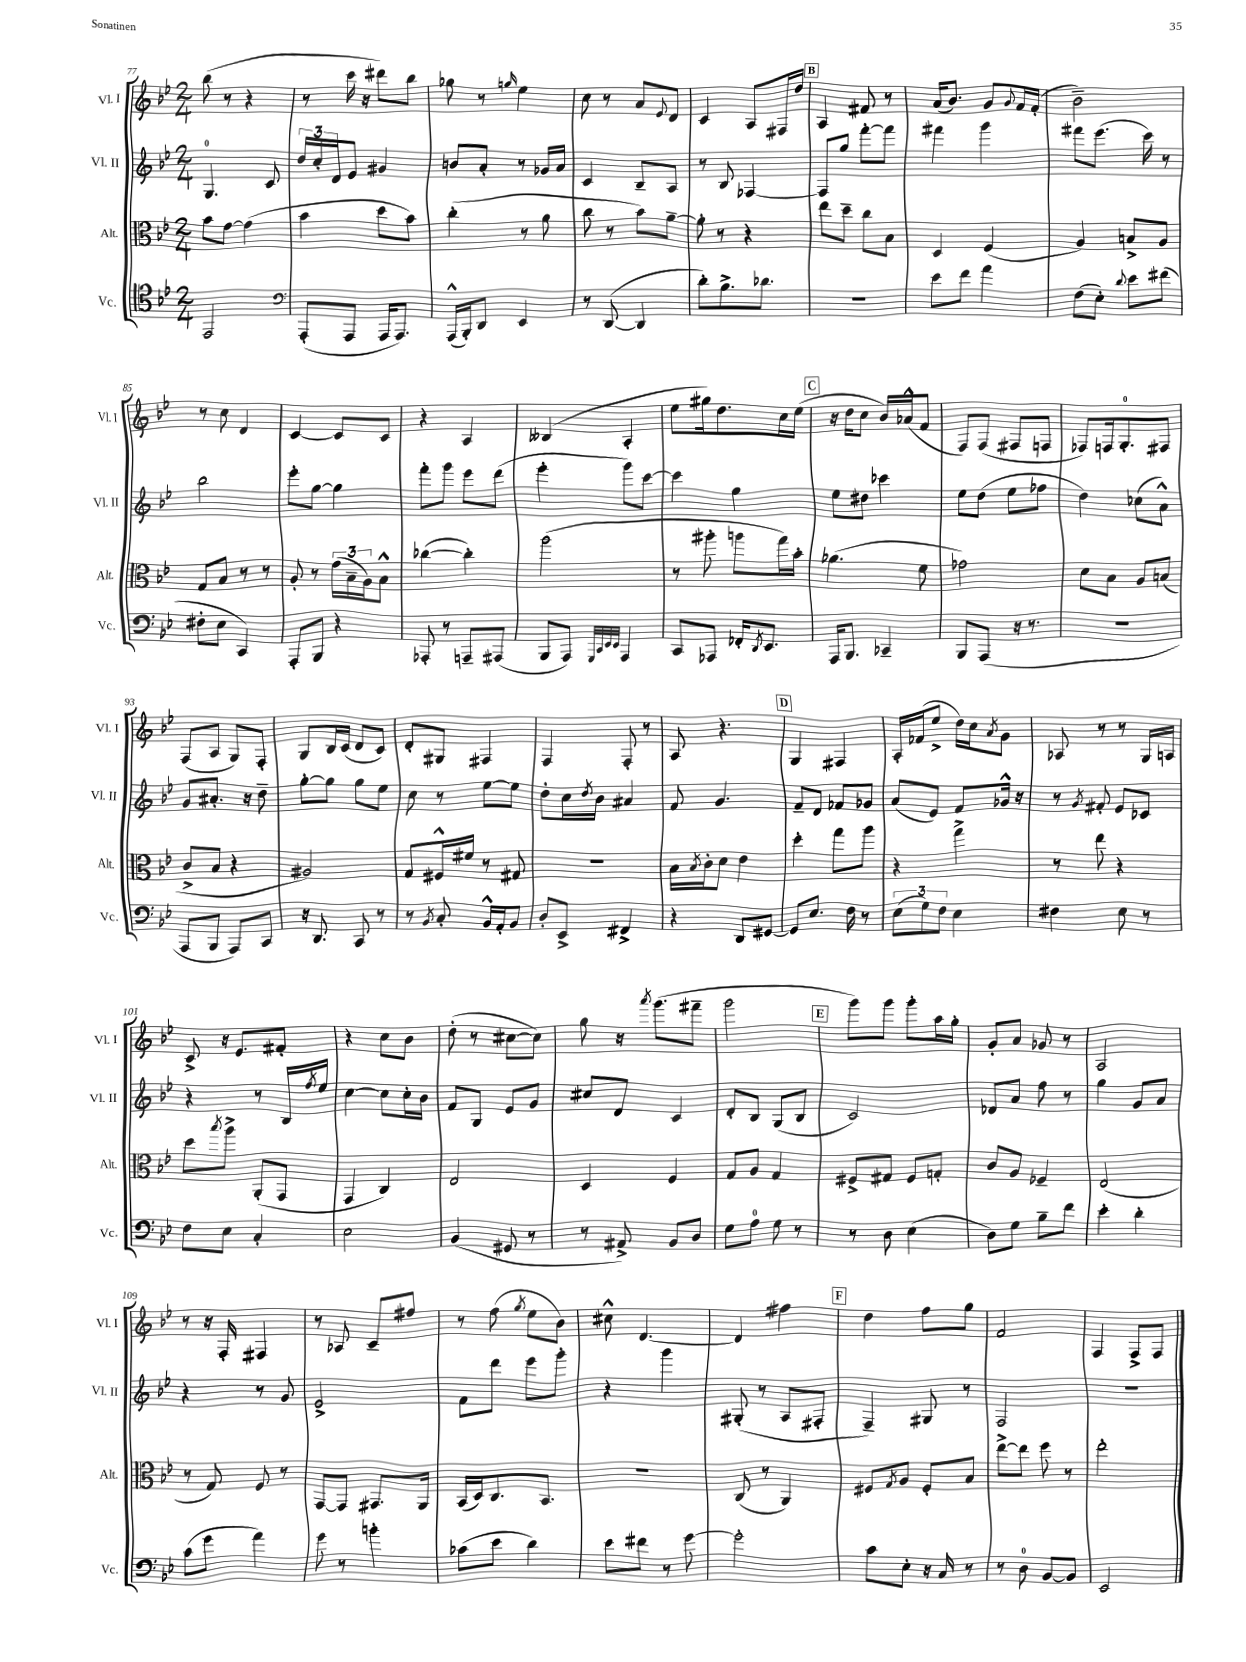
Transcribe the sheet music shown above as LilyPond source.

<<
\new StaffGroup <<
\new Staff = "s0" \with { instrumentName = "Vl. I" shortInstrumentName = "Vl. I" } {
    \clef treble \key bes \major \numericTimeSignature \time 2/4
    bes''8( r8 r4 |
    r8 c'''16 r16 dis'''8) bes''8 |
    ges''8 r8 \grace { g''16 } ees''4 |
    c''8 r8 a'8 \appoggiatura { ees'8 } d'8 |
    c'4 a8 fis16 d''16 |
    \mark \markup { \box "B" } a4 fis'8 r8 |
    a'16( bes'8.) g'8 \appoggiatura { g'8 } f'16 f'16-.( |
    bes'2--) |
    r8 c''8 d'4 |
    c'4~ c'8 c'8 |
    r4 a4 |
    beses4( a4-. |
    ees''8 gis''16) d''8. c''16 ees''16( |
    \mark \markup { \box "C" } r16 d''16 c''8 bes'16) aes'16-^( f'8 |
    f8) f8( fis8 f8 |
    fes8) f16 g8.-0-. fis8 |
    f8( a8 g8) f8-. |
    g8 bes16 c'16( d'8 c'8) |
    d'8-. gis8 fis4 |
    f4 f8-. r8 |
    a8 r4. |
    \mark \markup { \box "D" } g4 fis4 |
    a16-. fes'16( ees''8-> d''16) c''16 \acciaccatura { a'8 } g'8 |
    aes8 r8 r8 g16 a16 |
    c'8-> r16 ees'8. fis'8-. |
    r4 c''8 bes'8 |
    d''8-.( r8 cis''8~ cis''8) |
    g''8 r16 \acciaccatura { a'''8 } g'''8.( fis'''8-- |
    g'''2 |
    \mark \markup { \box "E" } g'''8) g'''8 g'''8-. a''16 g''16-. |
    g'8-. a'8 ges'8 r8 |
    a2 |
    r8 r16 f16-. fis4 |
    r8 aes8 c'8-- fis''8 |
    r8 f''8( \acciaccatura { g''8 } ees''8 bes'8) |
    cis''8-^ d'4.~ |
    d'4 fis''4 |
    \mark \markup { \box "F" } d''4 f''8 g''8 |
    f'2 |
    f4 f8-> f8 \bar "|." |
}
\new Staff = "s1" \with { instrumentName = "Vl. II" shortInstrumentName = "Vl. II" } {
    \clef treble \key bes \major \numericTimeSignature \time 2/4
    g4.-0 c'8 |
    \tuplet 3/2 { d''16 c''16-. d'16 } ees'8 gis'4 |
    b'8 a'8-. r8 ges'16 a'16 |
    c'4 bes8-- a8 |
    r8 bes8 fes4~ |
    \mark \markup { \box "B" } fes8 g''8 f'''8~-. f'''8 |
    fis'''4 g'''4 |
    fis'''8 ees'''8.( c'''16) r8 |
    bes''2 |
    ees'''8-. g''8~ g''4 |
    f'''8-. g'''8 ees'''8 d'''8( |
    ees'''4-. g'''8) c'''8~ |
    c'''4 g''4 |
    \mark \markup { \box "C" } ees''8 dis''8 ces'''4 |
    ees''8 d''8( ees''8 fes''8 |
    d''4) ces''8( a'8-^) |
    g'8 ais'8.-. r16 d''8-- |
    g''8~-. g''8 g''8 ees''8 |
    c''8 r8 ees''8~ ees''8 |
    d''8-. c''16 \acciaccatura { d''8 } bes'16 ais'4 |
    f'8 g'4. |
    \mark \markup { \box "D" } f'8-- d'8 fes'8 ges'8 |
    a'8( ees'8) f'8 ges'16-^ r16 |
    r8 \acciaccatura { g'8 } fis'8-. ees'8 ces'8 |
    r4 r8 bes16 \acciaccatura { f''8 } ees''16 |
    c''4~ c''8 c''16-. bes'16 |
    f'8 g8 ees'8 g'8 |
    cis''8 d'8 c'4 |
    d'8-. bes8 g8( bes8 |
    \mark \markup { \box "E" } c'2) |
    des'8 a'8 f''8 r8 |
    g''4 g'8 a'8 |
    r4 r8 g'8 |
    ees'2-> |
    f'8 d'''8 ees'''8 g'''8-. |
    r4 g'''4 |
    gis8-.( r8 a8 fis8-. |
    \mark \markup { \box "F" } f4--) gis8 r8 |
    f2 |
    R2 \bar "|." |
}
\new Staff = "s2" \with { instrumentName = "Alt." shortInstrumentName = "Alt." } {
    \clef alto \key bes \major \numericTimeSignature \time 2/4
    bes'8 g'8~ g'4( |
    bes'4 d''8 bes'8) |
    c''4-.( r8 a'8 |
    c''8 r8 bes'8) a'8~-- |
    a'8-. r8 r4 |
    \mark \markup { \box "B" } ees''8 d''8-- c''8 bes8 |
    d4 f4( |
    a4) b8-> a8 |
    g8 bes8 r8 r8 |
    a8-. r8 \tuplet 3/2 { g'16( bes16-- a16) } bes8-^ |
    ces''4~( ces''4-.) |
    a''2( |
    r8 ais''8-. a''8 g''16) bes'16-. |
    \mark \markup { \box "C" } aes'4.( f'8 |
    ges'2) |
    d'8 bes8 a8 b8( |
    c'8-> bes8 r4 |
    ais2) |
    g8 fis16-^ fis'16 r8 gis8 |
    R2 |
    bes16 \acciaccatura { bes8 } c'16-. d'8 ees'4 |
    \mark \markup { \box "D" } d''4-. g''8 a''8 |
    r4 g''4-> |
    r8 ees''8 r4 |
    d''8 \acciaccatura { bes''8 } a''8-> a,8-.( g,8 |
    g,4 c4) |
    ees2 |
    d4 f4 |
    g8 a8 g4 |
    \mark \markup { \box "E" } fis8-> gis8 fis8 g8-. |
    c'8 a8 fes4-- |
    ees2( |
    r8 g8) f8 r8 |
    g,8~ g,8 gis,8. a,16 |
    bes,16( d16) c8. bes,8. |
    r2 |
    c8( r8 a,4) |
    \mark \markup { \box "F" } fis8 \acciaccatura { g8 } a8 fis8-. bes8 |
    ees''8~-> ees''8 f''8 r8 |
    ees''2-. \bar "|." |
}
\new Staff = "s3" \with { instrumentName = "Vc." shortInstrumentName = "Vc." } {
    \clef tenor \key bes \major \numericTimeSignature \time 2/4
    ees,2 |
    \clef bass a,,8-.( a,,8 a,,16 a,,8.) |
    a,,16-^( bes,,16-.) d,8 ees,4 |
    r8 d,8~( d,4 |
    d'8-.) bes8.-> des'8. |
    \mark \markup { \box "B" } r2 |
    ees'8 f'8 a'4 |
    f8( ees8-.) \appoggiatura { d'8 } ees'8 fis'8( |
    fis8-. ees8 c,4) |
    a,,8-. bes,,8 r4 |
    aes,,8-. r8 a,,8-- ais,,8( |
    bes,,8 a,,8) \grace { g,,32 c,32 ees,32 ees,32 } a,,4 |
    c,8 aes,,8 fes,16-. \acciaccatura { d,8 } ees,8. |
    \mark \markup { \box "C" } a,,16 bes,,8. ces,4-- |
    bes,,8 a,,8( r16 r8. |
    r2 |
    a,,8 bes,,8 a,,8) c,8 |
    r16 d,8. c,8 r8 |
    r8 \acciaccatura { bes,8 } c8-. bes,16-^ a,16-. bes,8 |
    d8-. ees,8-> fis,4-> |
    r4 d,8 gis,8~ |
    \mark \markup { \box "D" } gis,8 ees8. f16 r8 |
    \tuplet 3/2 { ees8( g8) f8 } ees4 |
    fis4 ees8 r8 |
    f8 ees8 c4-. |
    ees2 |
    bes,4( gis,8 r8 |
    r8 ais,8->) bes,8 d8 |
    g8 a8-0 g8 r8 |
    \mark \markup { \box "E" } r8 d8 ees4( |
    d8) g8 bes8-- f'8 |
    ees'4-. d'4-. |
    c'8( g'8 a'4) |
    g'8 r8 b'4-. |
    ces'8( ees'8 d'4) |
    ees'8 fis'8 r8 g'8~ |
    g'2-. |
    \mark \markup { \box "F" } c'8 ees8-. r16 c16 r8 |
    r8 d8-0 bes,8~ bes,8 |
    ees,2 \bar "|." |
}
>>
>>
\layout { \context { \Score currentBarNumber = #77 } }
